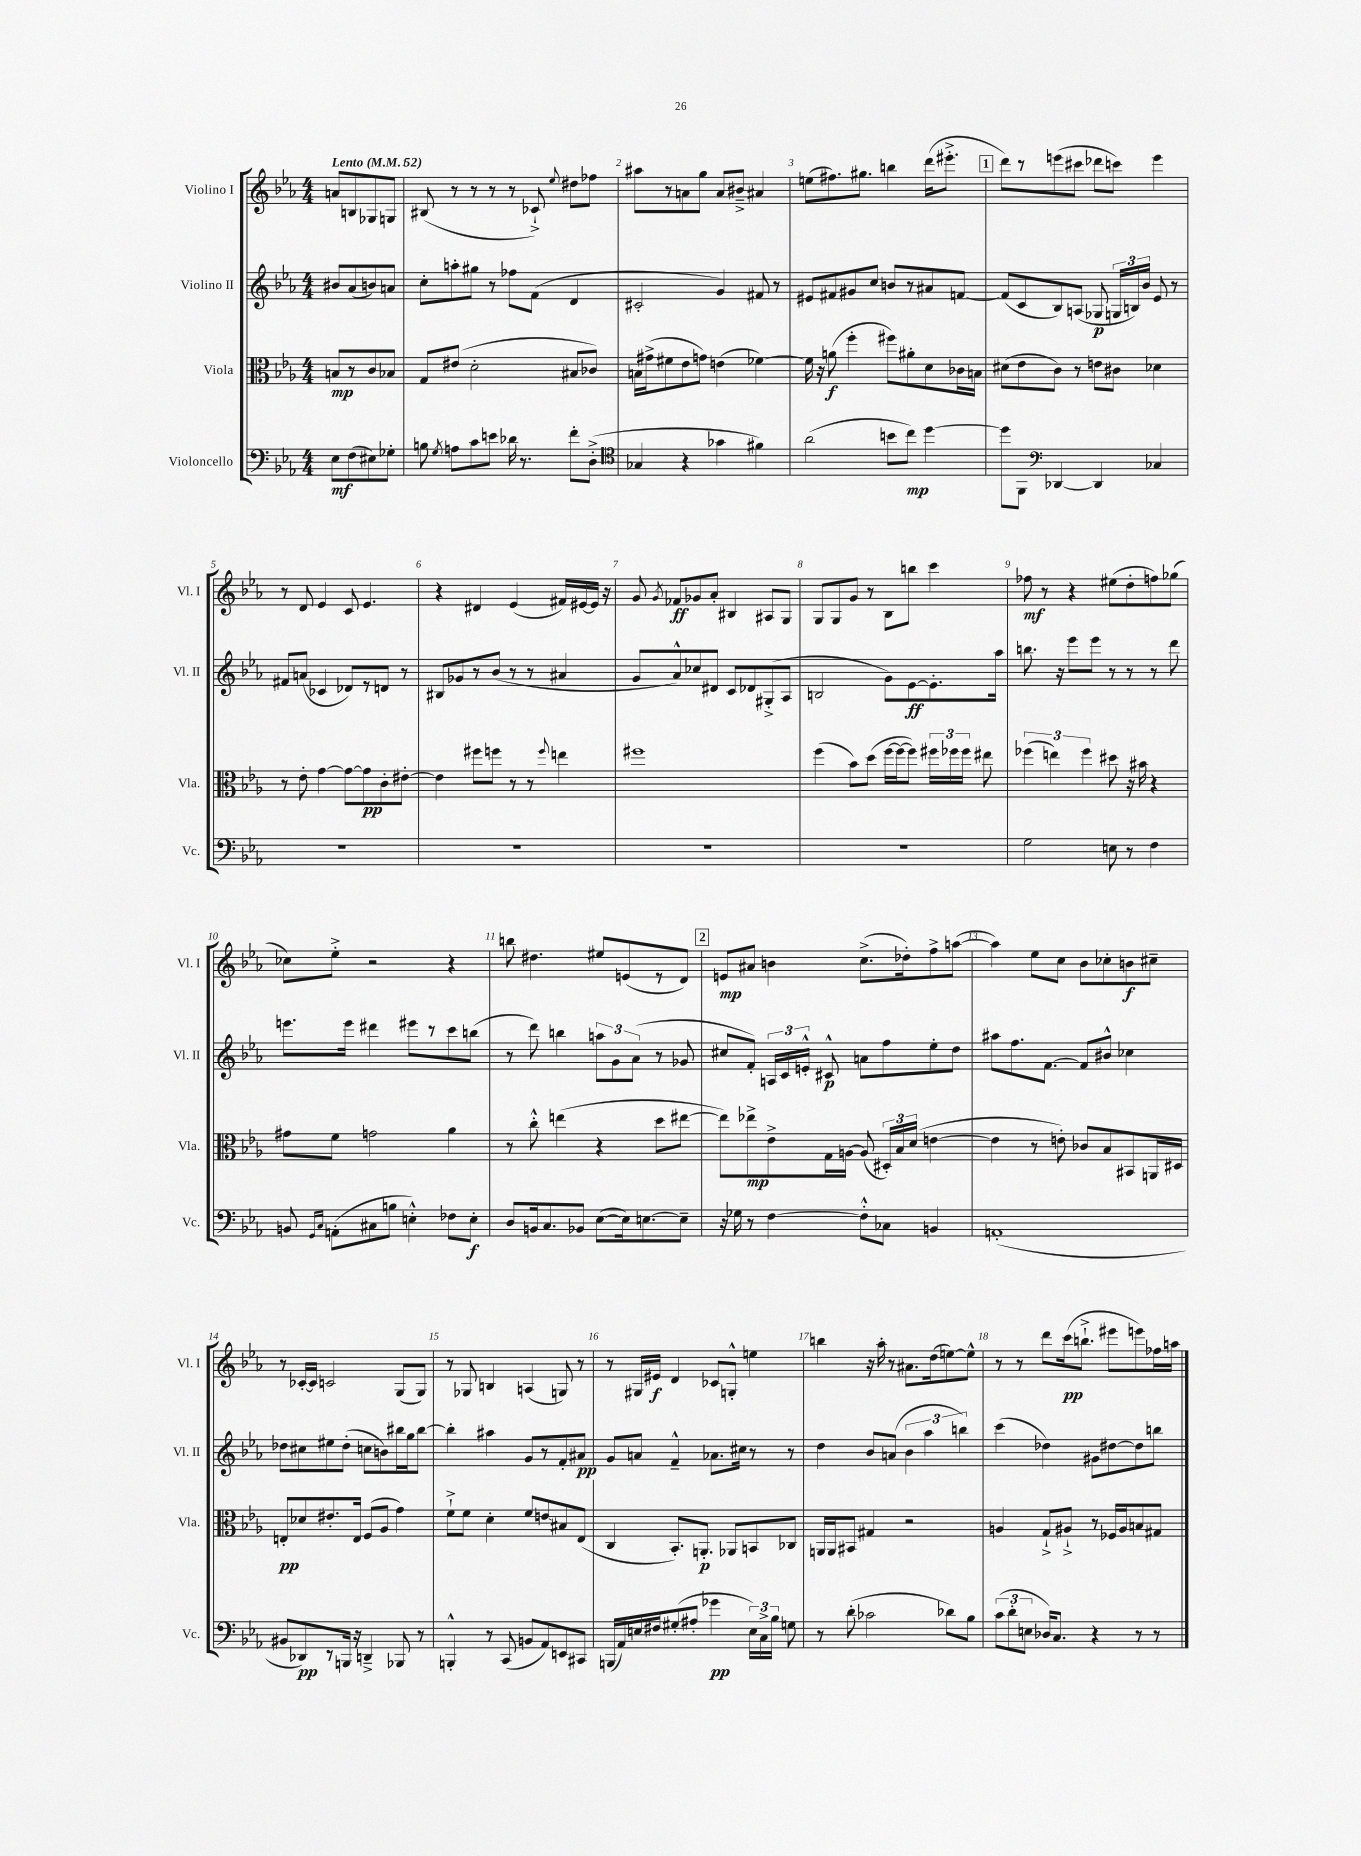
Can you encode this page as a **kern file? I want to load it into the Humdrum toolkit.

**kern	**kern	**kern	**kern
*staff4	*staff3	*staff2	*staff1
*clefF4	*clefC3	*clefG2	*clefG2
*k[b-e-a-]	*k[b-e-a-]	*k[b-e-a-]	*k[b-e-a-]
*M4/4	*M4/4	*M4/4	*M4/4
*MM52	*MM52	*MM52	*MM52
8E-	8B	8b#	8a
(8F	8r	(8a-	8B
8E#)	8c	8b)	8G-
8G-'	8B-	8a	8G
=	=	=	=
8B	8G	8cc'	(8B#
8qG	.	.	.
8A	(8e#	8aa'	8r
8c	2d'	8gg#	8r
8e	.	8r	8r
16d-	.	8ff-	8r
8.r	.	.	.
.	.	(8f	8c-`^)
.	.	.	8qqee-
8f'	8B#	4d	8dd#
(8D'^	8c-)	.	8ff-
=	=	=	=
*clefC4	*	*	*
4G-	16B	2c#'	8aa#
.	(16g#^	.	.
.	8f#	.	8r
4r	8e-	.	8a
.	8g)	.	8gg
4g-	(4e	4g)	8a
.	.	.	8b#~^
4f#)	[4f-)	8f#	4a#
.	.	8r	.
=	=	=	=
(2a-	16f-]	8e#	(8ee
.	16r	.	.
.	(8a	8f#	8.ff#)
.	4ff'	8g#	.
.	.	.	8.gg#
.	.	8cc	.
8b	8ff#)	8b	4bb
8cc)	8a#'	8r	.
[4dd	8d	8a#	(16ddd
.	.	.	8.eee#'^
.	16c-	[8f	.
.	16B	.	.
=	=	=	=
8dd]	(8d#	(8f]	8ddd)
8FF	8e-	8c	8r
*clefF4	*	*	*
[4DD-	8c)	8B-)	(8eee
.	8r	(8A	8ccc#
4DD-]	8e	8G-	8ddd-
.	8c#	24G	8ccc)
.	.	24B)	.
.	.	24b-	.
4C-	4d-	8e-	4eee
.	.	8r	.
=	=	=	=
1r	8r	8f#	8r
.	8e-'	(8a	8d
.	[4g	4c-	4e-
.	8g_	8d-)	8c
.	8g]	8r	4.e-
.	8c'	8d	.
.	[8e#'	8r	.
=	=	=	=
1r	4e#]	8B#	4r
.	.	8g-	.
.	8ff#	8r	4d#
.	8ff	(8b-	.
.	8r	8r	(4e-
.	8r	8r	.
.	8qqff	.	.
.	4ee	4a#	16f#)
.	.	.	[16e#
.	.	.	16e#]
.	.	.	16r
=	=	=	=
1r	1ff#	8g	8g
.	.	.	8qg
.	.	8a-^^)	8f-
.	.	8cc-	8g-
.	.	8d#	8a-'
.	.	8c	4B#
.	.	8d-	.
.	.	(8G#'^	8A#
.	.	8A-	8G
=	=	=	=
1r	(4ff	2B	8G
.	.	.	8G
.	8b-)	.	8g
.	(8dd	.	8r
.	[16ff	8g)	8B-
.	16ff_	.	.
.	8ff])	[8e-	8bb
.	24ff#	8.e-']	4ccc
.	24ff-	.	.
.	24ff-	.	.
.	8ee#	.	.
.	.	16aa-	.
=	=	=	=
2G	(6ff-	8.bb	8ff-
.	.	.	8r
.	6ee)	.	.
.	.	16r	.
.	.	8eee-	4r
.	6ff-	.	.
.	.	8eee-	.
8E	8dd#	8r	(8ee#
8r	16r	8r	8dd'
.	16b#	.	.
4F	4r	8r	8ff)
.	.	8ddd	(8gg-
=	=	=	=
8BB	8g#	8.eee	8cc-)
16qqGG	.	.	.
16qqC	.	.	.
(8AA'	8f	.	8ee-'^
.	.	16eee	.
8C#	2g	4ddd#	2r
8B	.	.	.
4E'^^)	.	8eee#	.
.	.	8r	.
8F-	4a-	8ccc	4r
8E'	.	(8bb	.
=	=	=	=
8D	8r	8r	8bb
16BB	8cc'^^	8ddd)	4.dd#
8.C	.	.	.
.	(4ee	4bb	.
8BB-	.	.	.
([8E-	4r	12aa	8ee#
.	.	12g	.
16E-])	.	.	(8e
.	.	(12a-	.
[8.E	.	.	.
.	8dd	8r	8r
8E~]	[8ee#	8g-	8d)
=	=	=	=
16r	8ee#])	8cc#	8e
16G-	.	.	.
8r	8ee-^	8f')	8a#
[4F	8e-^	24A	4b
.	.	24c	.
.	.	24e'^^	.
.	16G	8c#^^	.
.	[16A	.	.
8F'^^]	(8A]	8a	(8.cc^
8C-	24D#')	8ff	.
.	24B-	.	.
.	.	.	16dd-')
.	(24d	.	.
4BB	[4e	8ee-'	8ff^
.	.	8dd	([8aa
=	=	=	=
(1AA'	4e]	8aa#	4aa])
.	.	8.ff	.
.	8r	.	8ee-
.	.	[8.f	.
.	8e')	.	8cc
.	8c-	8f]	8b-
.	8B-	8b#^^	8cc-'
.	8BB#	4cc-	8b
.	16AA	.	8cc#~
.	16D#	.	.
=	=	=	=
8BB#	8E'	8dd-	8r
8DD-)	8d-	8cc#	[16c-'
.	.	.	16c-]
8r	8.e#'	8ee#	2c
16BBB	.	(8dd-'	.
16r	16E	.	.
4DD~^	(8F	8cc	.
.	8A-	8b)	.
8BBB-	4g)	16bb#	(8G
.	.	16gg	.
8r	.	[8bb#	8G)
=	=	=	=
4BBB'^^	8f`^	4bb#']	8r
.	8f	.	8G-
8r	4d'	4aa#	4B
(8CC	.	.	.
8BB	8f	8g	(4A
8AA-)	8e	8r	.
8EE	8B#	8f'	8G)
8CC#	(8E-	8a#	8r
=	=	=	=
(16BBB	4C	8g	8r
16AA-)	.	.	.
16E	.	8a	16G#
16F#	.	.	16e#
(8G#'	8.BB-')	4f~^^	4d
8A#'	.	.	.
.	8.AA'	.	.
4g-	.	8.a-	8c-
.	8AA-	.	8G'^^
.	.	16cc#	.
24E)	8BB	8r	4ee
24C^	.	.	.
24B-	.	.	.
8G	8C-	8r	.
=	=	=	=
8r	16AA	4dd	4bb
.	16AA	.	.
(8d'	8BB#	.	.
2c-	4G#	8b-	16r
.	.	.	16aa-'
.	.	(8a	8r
.	2r	6b-	8.a#
.	.	6aa-	.
.	.	.	(16dd
8d-)	.	.	[8ee)
.	.	6bb)	.
8B-	.	.	8ee^^]
=	=	=	=
(12c	4A	(4ccc	8r
12d'	.	.	.
.	.	.	8r
12E	.	.	.
16D-)	8G`^	4dd-)	8ddd
8.C	.	.	.
.	8A#`^	.	(16ccc
.	.	.	8.bb`^
4r	8r	8g#	.
.	16F-	[8dd#	8eee#
.	16A#	.	.
8r	8B	8dd#]	8eee)
8r	8G#	8bb	16ff-
.	.	.	16aa
==	==	==	==
*-	*-	*-	*-
